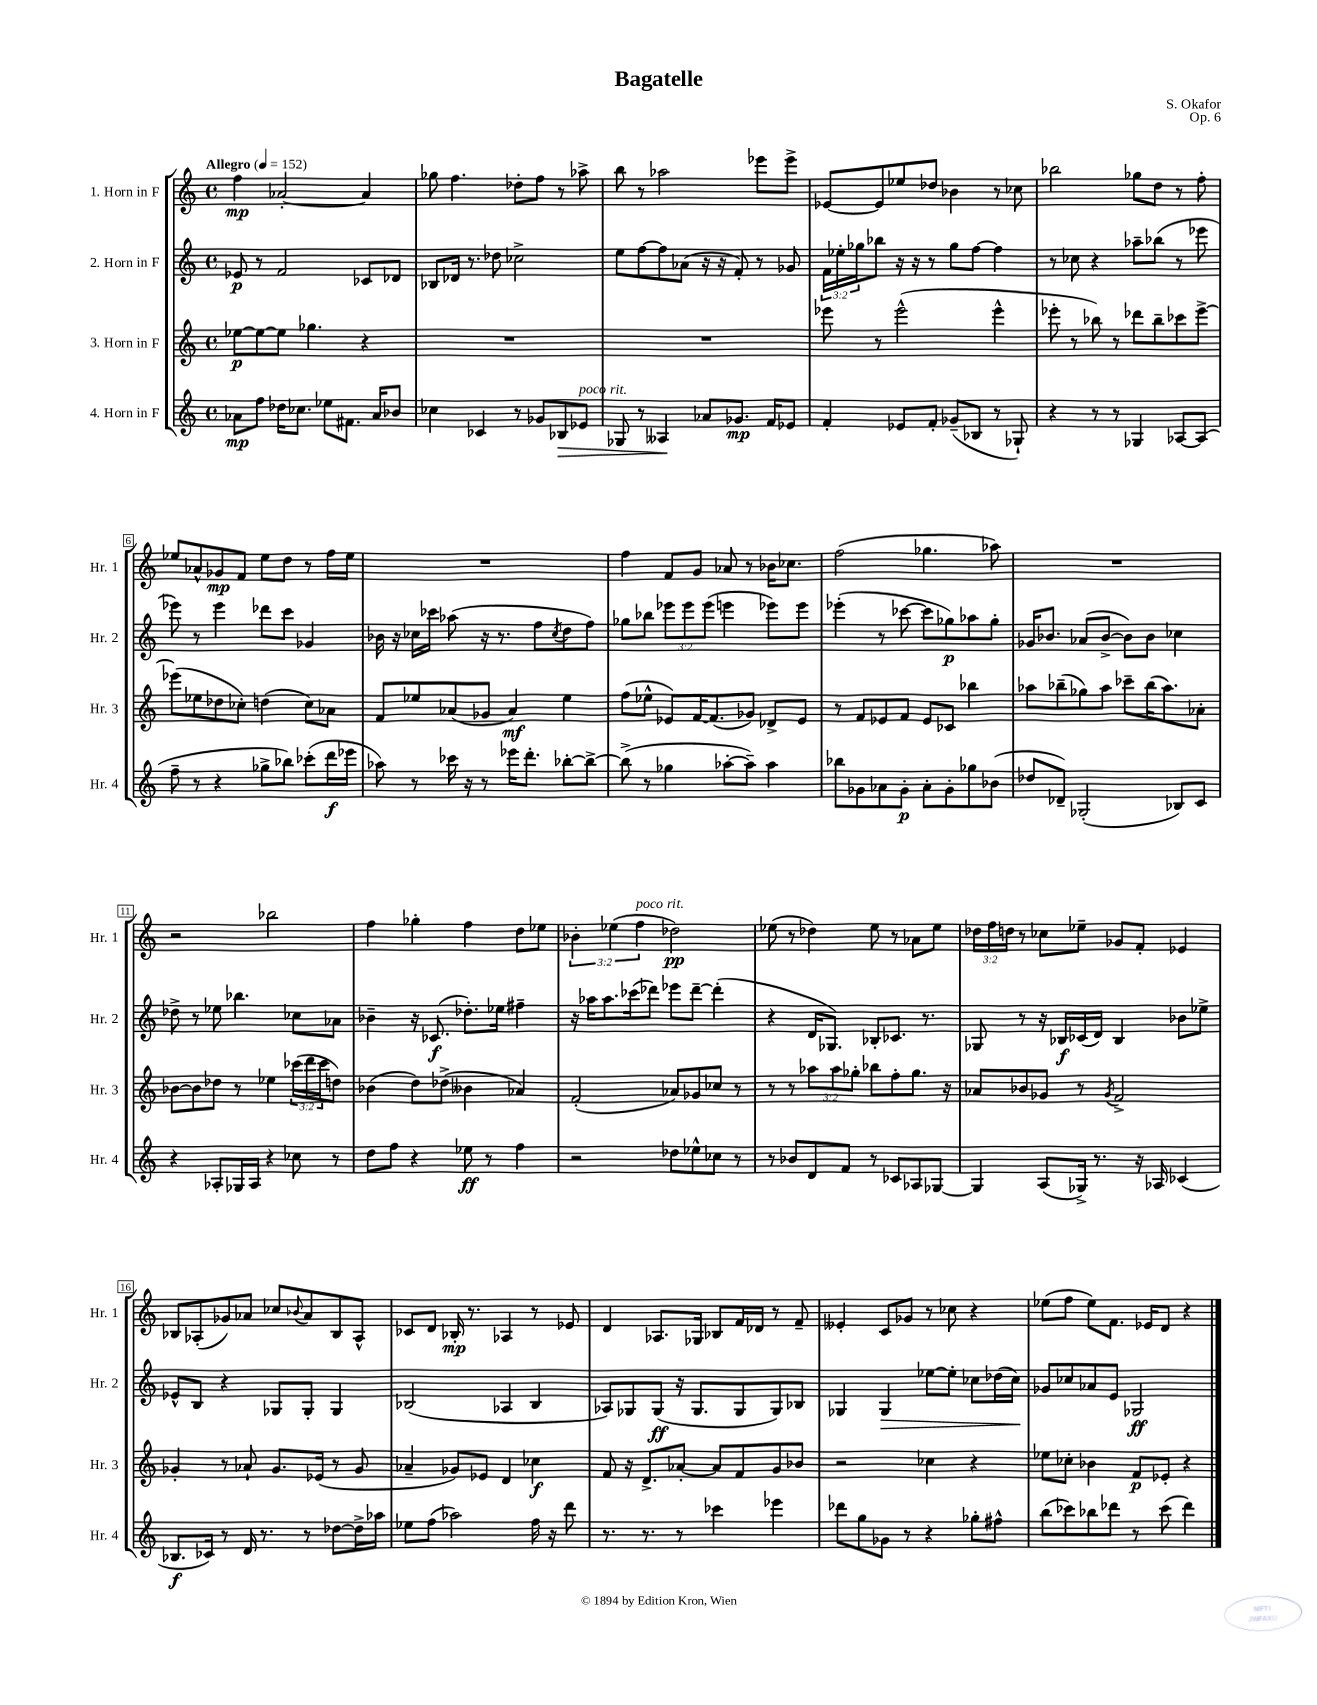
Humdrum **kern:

**kern	**kern	**kern	**kern
*staff4	*staff3	*staff2	*staff1
*clefG2	*clefG2	*clefG2	*clefG2
*k[]	*k[]	*k[]	*k[]
*M4/4	*M4/4	*M4/4	*M4/4
*met(c)	*met(c)	*met(c)	*met(c)
*MM152	*MM152	*MM152	*MM152
8a-\L	[8ee-\L	8e-/	4ff\
8ff\J	8ee-\_	8r	.
16dd-\LK	8ee-\]J	2f/	[2a-'/
8.cc-\J	.	.	.
.	4.gg-\	.	.
8ee-\L	.	.	.
8.f#\J	.	.	.
.	4r	8c-/L	4a-/]
16a-/LK	.	.	.
8b-/J	.	8d-/J	.
=	=	=	=
4cc-\	1r	8B-/L	8gg-\
.	.	16d-/Jk	4.ff\
.	.	8.r	.
4c-/	.	.	.
.	.	8dd-\	.
8r	.	2cc-^\	8dd-'\L
8g-/L	.	.	8ff\J
8B-/	.	.	8r
8e-/J	.	.	8aa-^\
=	=	=	=
8G-/	1r	8ee\L	8bb\
8r	.	[8ff\	8r
4A--/	.	8ff\]	2aa-\
.	.	(8a-\J	.
8a-/L	.	16r	.
.	.	16r	.
8.g-/J	.	8f'/)	.
.	.	8r	8eee-\L
16f/LK	.	.	.
8e-/J	.	8g-/	8eee-^\J
=	=	=	=
4f'/	8eee-\	24f\LL	[8e-/L
.	.	24ee-'\	.
.	.	24gg-\J	.
.	8r	8bb-\J	8e-/]
8e-/L	(2eee-^^\	16r	8ee-/
.	.	16r	.
8f'/J	.	8r	8dd-/J
(8g-~/L	.	8gg-\L	4b-\
8B-/J	.	[8ff\J	.
8r	4eee-^^\	4ff\]	8r
8G-`/)	.	.	8cc-\
=	=	=	=
4r	8eee-'\	8r	2bb-\
.	8r	8cc-\	.
8r	8bb-\)	4r	.
8r	8r	.	.
4G-/	8ddd-\L	8aa-~\L	8gg-\L
.	8bb-~\	(8bb-\J	8dd\J
[8A-/L	8ccc-\	8r	8r
(8A-/]J	[8eee-^\J	8eee-\	8ff'\
=	=	=	=
8ff~\	(8eee-\]L	8eee-\)	8ee-/L
8r	8ee-\	8r	8a-^^/
4r	8dd-\	4eee-\	8g-/
.	8cc-'\J)	.	8f/J
8gg-^\L	(4dd\	8ddd-\L	8ee-\L
8bb-\J)	.	8ccc\J	8dd\J
(8ccc-'\L	8cc-\L)	4g-/	8r
16ddd\L	8a-\J	.	16ff\LL
16eee-\JJ	.	.	16ee-\JJ
=	=	=	=
8aa-\)	8f/L	16b-\	1r
.	.	16r	.
8r	8ee-/	16cc-\LL	.
.	.	16ccc-\JJ	.
16ccc-\	(8a-/	(8aa-\	.
16r	.	.	.
8r	8g-/J	16r	.
.	.	8.r	.
16eee-\LK	4a-/)	.	.
8.ddd'\J	.	.	.
.	.	8ff\L	.
.	.	8qcc-/	.
[8bb-'\L	4ee-\	8dd\	.
8bb-^\_J	.	8ff\J)	.
=	=	=	=
(8bb-^\]	(8ff\L	8gg-\L	4ff\
8r	8ee-^^\J	8bb-\J	.
4gg-\	8e-/L)	12eee-\L	8f/L
.	.	12eee-\	.
.	[16f/K	.	8g/J
.	.	(12eee-\J	.
.	(8.f/]	.	.
[8aa-'\L	.	4eee\	8a-/
8aa-~\]J)	8g-/J)	.	8r
4aa-\	8d-^/L	8eee-\L)	16b-\LK
.	.	.	8.cc-\J
.	8e-/J	8eee-\J	.
=	=	=	=
8bb-\L	8r	(4eee-'\	(2ff\
8g-\	8f/L	.	.
8a-\	8e-/	8r	.
8g-'\J	8f/J	[8ccc-\	.
8a-'\L	8e-/L	8ccc-\]L	4.gg-\
8g-'\	8c-/J	8gg-\)	.
8gg-\	4bb-\	8aa-\	.
(8b-\J	.	8gg-'\J	8aa-\)
=	=	=	=
8dd-/L	8aa-\L	16g-/LK	1r
.	.	8.b-/J	.
8d-~/J)	(8bb-~\	.	.
(2G-'/	8gg-\)	(8a-/L	.
.	8aa-\J	[8b-^/J	.
.	8ccc-~\L	8b-\]L)	.
.	(16bb-\K	8b-\J	.
.	8.aa-\)	.	.
8B-/L)	.	4cc-\	.
8c/J	8a-'\J	.	.
=	=	=	=
4r	[8b-\L	8dd-^\	2r
.	8b-\]	8r	.
8A-'/L	8dd-\J	8ee-\	.
16G-/L	8r	4.bb-\	.
16A-/JJ	.	.	.
4r	4ee-\	.	2bb-\
8cc-\	(24ccc-\LL	8cc-\L	.
.	24ddd\	.	.
.	24ccc-\J	.	.
8r	8dd\J)	8a-\J	.
=	=	=	=
8dd\L	(4b-\	4b-~\	4ff\
8ff\J	.	.	.
4r	8dd\L)	16r	4gg-'\
.	.	(8.c-/	.
.	(8dd-^\J	.	.
8ee-\	4b--\	8.dd-'\L)	4ff\
8r	.	.	.
.	.	16ee-\Jk	.
4ff\	4a-/)	4ff#~\	8dd\L
.	.	.	8ee-\J
=	=	=	=
2r	(2f'/	16r	6b-'\
.	.	16aa-\LK	.
.	.	8.aa-\	.
.	.	.	(6ee-\
.	.	(16ccc-\k	.
.	.	.	6ff\
.	.	8ddd-\J)	.
8dd-\L	8a-/L)	8eee-\L	2dd-\)
8ee-^^\	8g-/	[8ddd-~\J	.
8cc-\J	8cc-/J	(4ddd-'\]	.
8r	8r	.	.
=	=	=	=
8r	8r	4r	(8ee-\
8b-/L	8r	.	8r
8d/	12aa-\L	16d/LK	4dd-\)
.	.	8.G-/J)	.
.	12aa-\	.	.
8f/J	.	.	.
.	12gg-'\J	.	.
8r	8bb-\L	8B-'/L	8ee-\
8c-/L	8ff'\	8.c-/J	8r
8A-/	8.gg-\J	.	8a-\L
.	.	8.r	.
[8G-/J	.	.	8ee-\J
.	16r	.	.
=	=	=	=
4G-/]	8a-/L	8G-/	24dd-\LL
.	.	.	24ff\
.	.	.	24dd\JJ
.	8b-/	8r	8r
(8A/L	8g-/J	16r	8cc-\L
.	.	16B-/LL	.
16G-^/Jk)	8r	(16c-/	8ee-~\J
8.r	.	16d/JJ)	.
.	8qg-/	.	.
.	2f^/	4B-/	8g-/L
16r	.	.	8f'/J
16A-/	.	.	.
(4c-/	.	8b-\L	4e-/
.	.	8ee-^\J	.
=	=	=	=
8.B-/L	4g-'/	8e-^^/L	8B-/L
.	.	8B/J	(8A-'/
16c-/Jk)	.	.	.
8r	8r	4r	8g-/)
16d/	8a-`/	.	8a-/J
8.r	.	.	.
.	8.g-/L	8G-/L	8cc-/L
.	.	.	8qqb-/
8r	.	8G-'/J	8a-/
.	(16e-/Jk	.	.
[8dd-\L	8r	4G-/	8B-/
16dd-^\]L	8g-/	.	8A-^^/J
16aa-\JJ	.	.	.
=	=	=	=
8ee-\L	4a-~/	(2B-/	8c-/L
(8ff\J	.	.	8d/J
2aa-\)	8g-/L)	.	16B-'/
.	.	.	8.r
.	8e-/J	.	.
.	4d/	4A-/	4A-/
16ff\	4cc-\	4B-/	8r
16r	.	.	.
8ddd\	.	.	8e-/
=	=	=	=
8.r	8f/	8A-/L)	4d/
.	16r	8G-/	.
8.r	8.d^/L	.	.
.	.	(8G-/J	8.A-/L
8r	[8a-'/J	16r	.
.	.	8.G-/L	16G-/Jk
4ccc-\	8a-/]L	.	8B-/L
.	8f/	8G-/	16f/L
.	.	.	16d-/JJ
4eee-\	8g/	8G-/)	8r
.	8b-/J	8B-/J	8f~/
=	=	=	=
8ddd-\L	2r	4G-/	4e--'/
8gg\	.	.	.
8g-\J	.	4G-/	8c/L
8r	.	.	8g-/J
4r	4cc-\	[8ee-\L	8r
.	.	8ee-'\]J	8cc-\
8gg-'\L	4r	8cc-\L	4r
8ff#^^\J	.	(16dd-\L	.
.	.	16cc-\JJ)	.
=	=	=	=
(8bb\L	8ee-\L	8g-/L	(8ee-\L
8ccc-\)	8cc-'\J	8cc-/	8ff\J
8bb-\	4b-\	8a-/	8ee-\L)
8ddd-\J	.	8e/J	8.f\J
8r	8f/L	2G-/	.
.	.	.	16e-/LK
(8ccc-\	8e-'/J	.	8d/J
4ddd-\)	4r	.	4r
==	==	==	==
*-	*-	*-	*-
